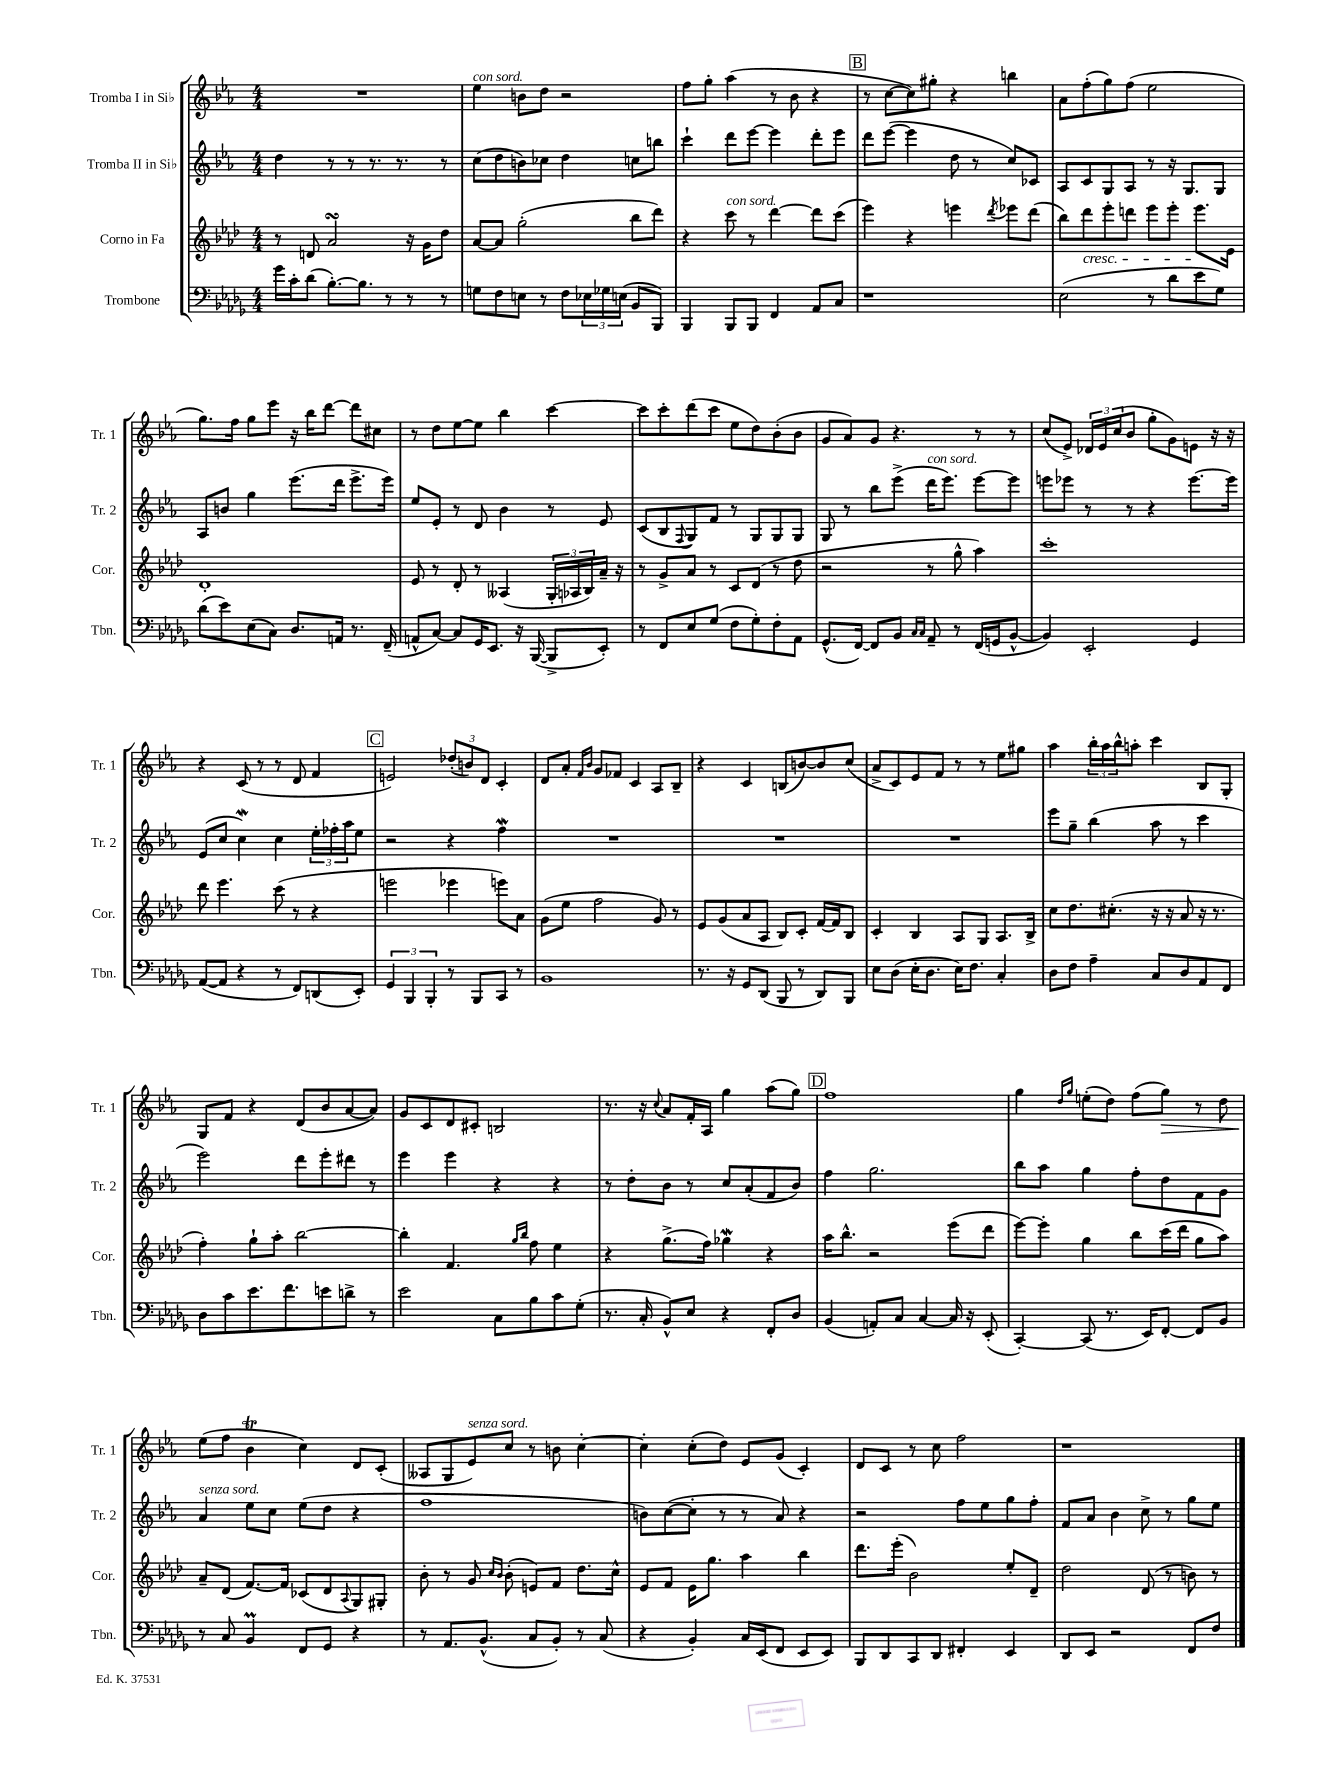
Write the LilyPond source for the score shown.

<<
\new StaffGroup <<
\new Staff = "s0" \with { instrumentName = "Tromba I in Sib" shortInstrumentName = "Tr. 1" } {
    \clef treble \key ees \major \numericTimeSignature \time 4/4
    R1 |
    ees''4^\markup { \italic "con sord." } b'8 d''8 r2 |
    f''8 g''8-. aes''4( r8 bes'8 r4 |
    \mark \markup { \box "B" } r8 c''8~ c''8) gis''8-. r4 b''4 |
    aes'8 f''8-.( g''8) f''8( ees''2 |
    g''8.) f''16 g''8 ees'''8 r16 bes''16 d'''8~ d'''8 cis''8 |
    r8 d''8 ees''8~ ees''8 bes''4 c'''4~ |
    c'''8 c'''8-. d'''8( c'''8 ees''8 d''8) bes'8-.( bes'8 |
    g'8 aes'8) g'8 r4. r8 r8 |
    c''8( ees'8->) \tuplet 3/2 { des'16 ees'16 c''16( } bes'8 g''8-. g'8) e'8 r16 r16 |
    r4 c'8( r8 r8 d'8 f'4 |
    \mark \markup { \box "C" } e'2) \tuplet 3/2 { des''8-.( b'8) d'8 } c'4-. |
    d'8 aes'8-. \grace { f'16 bes'16 } g'8 fes'8 c'4 aes8 bes8-- |
    r4 c'4 b8( b'8~) b'8 c''8( |
    aes'8-> c'8) ees'8 f'8 r8 r8 ees''8 gis''8 |
    aes''4 \tuplet 3/2 { bes''16-. aes''16 bes''16-^ } a''8-. c'''4 bes8 g8-. |
    g8 f'8 r4 d'8( bes'8 aes'8~ aes'8) |
    g'8 c'8 d'8 cis'8-. b2 |
    r8. r16 \appoggiatura { c''8 } aes'8 f'16-. aes16 g''4 aes''8( g''8) |
    \mark \markup { \box "D" } f''1 |
    g''4 \grace { d''16 g''16 } e''8-.( d''8) f''8( g''8\>) r8 d''8 |
    ees''8\!( f''8 bes'4\trill c''4) d'8 c'8-.( |
    aeses8 g8 ees'8^\markup { \italic "senza sord." }) c''8 r8 b'8 c''4~-. |
    c''4-. c''8-.( d''8) ees'8 g'8( c'4-.) |
    d'8 c'8 r8 c''8 f''2 |
    r1 \bar "|." |
}
\new Staff = "s1" \with { instrumentName = "Tromba II in Sib" shortInstrumentName = "Tr. 2" } {
    \clef treble \key ees \major \numericTimeSignature \time 4/4
    d''4 r8 r8 r8. r8. r8 |
    c''8( d''8 b'8) ces''8 d''4 c''8 b''8 |
    c'''4-! d'''8 ees'''8~ ees'''4 d'''8-. ees'''8 |
    \mark \markup { \box "B" } d'''8 ees'''8~( ees'''4 d''8 r8 c''8) ces'8 |
    aes8 c'8 g8 aes8 r8 r16 g8. g8 |
    aes8 b'8 g''4 ees'''8.( d'''16 ees'''8.-> ees'''16) |
    ees''8 ees'8-. r8 d'8 bes'4 r8 ees'8 |
    c'8( bes8 \appoggiatura { f8 } g8) f'8 r8 g8 g8 g8 |
    g8 r8 bes''8 ees'''8->( d'''16^\markup { \italic "con sord." } ees'''8.) ees'''8~ ees'''8 |
    e'''8 ees'''8 r8 r8 r4 ees'''8.~ ees'''16 |
    ees'8( c''8 c''4\mordent) c''4 \tuplet 3/2 { ees''16-. fes''16-. aes''16 } ees''8 |
    \mark \markup { \box "C" } r2 r4 f''4\mordent |
    R1 |
    R1 |
    R1 |
    ees'''8 g''8-- bes''4( aes''8 r8 c'''4 |
    ees'''2) d'''8 ees'''8-. dis'''8 r8 |
    ees'''4 ees'''4 r4 r4 |
    r8 d''8-. bes'8 r8 c''8 aes'8-.( f'8 bes'8) |
    \mark \markup { \box "D" } f''4 g''2. |
    bes''8 aes''8 g''4 f''8-. d''8 f'8 g'8 |
    aes'4^\markup { \italic "senza sord." } ees''8 c''8 ees''8( d''8 r4 |
    f''1 |
    b'8) c''8~( c''8-. r8 r8 aes'8) r4 |
    r2 f''8 ees''8 g''8 f''8-. |
    f'8 aes'8 bes'4 c''8-> r8 g''8 ees''8 \bar "|." |
}
\new Staff = "s2" \with { instrumentName = "Corno in Fa" shortInstrumentName = "Cor." } {
    \clef treble \key aes \major \numericTimeSignature \time 4/4
    r8 d'8 aes'2\turn r16 g'16 des''8 |
    aes'8~ aes'8 g''2-.( bes''8 des'''8) |
    r4 c'''8^\markup { \italic "con sord." } r8 des'''4~ des'''8 c'''8( |
    \mark \markup { \box "B" } ees'''4) r4 e'''4 \acciaccatura { des'''8 } ees'''8 des'''8( |
    bes''8) des'''8\cresc ees'''8-. d'''8 ees'''8 ees'''8-. ees'''8.\! ees'16 |
    des'1-. |
    ees'8 r8 des'8-. r8 aeses4( \tuplet 3/2 { g16-. aes16 bes16) } aes'16-- r16 |
    r8 g'8-> aes'8 r8 c'8 des'8( r8 des''8 |
    r2 r8 g''8-^ aes''4) |
    c'''1-. |
    des'''8 ees'''4. c'''8( r8 r4 |
    \mark \markup { \box "C" } e'''2 ees'''4 e'''8) aes'8 |
    g'8( ees''8 f''2 g'8) r8 |
    ees'8 g'8( aes'8 aes8 bes8) c'8-. f'16~ f'16 bes8 |
    c'4-. bes4 aes8 g8 aes8. bes16-> |
    c''8 des''8. cis''8.-.( r16 r16 aes'8 r16 r8. |
    f''4-.) g''8-! aes''8-. bes''2~ |
    bes''4-. f'4. \grace { g''16 bes''16 } f''8 ees''4 |
    r4 g''8.->( f''16) ges''4\mordent r4 |
    \mark \markup { \box "D" } aes''16 bes''8.-^ r2 ees'''8( des'''8 |
    ees'''8~) ees'''8-. g''4 bes''8 c'''16( des'''16 g''8 aes''8) |
    aes'8-- des'8( f'8.~) f'16 ces'8( des'8 \appoggiatura { aes8 } g8) gis8-. |
    bes'8-. r8 g'8 \grace { c''16 bes'16 } bes'8-.( e'8) f'8 des''8. c''16-^ |
    ees'8 f'8 ees'16 g''8. aes''4 bes''4 |
    des'''8. ees'''16-.( bes'2) ees''8-. des'8-- |
    des''2 des'8( r8 b'8) r8 \bar "|." |
}
\new Staff = "s3" \with { instrumentName = "Trombone" shortInstrumentName = "Tbn." } {
    \clef bass \key des \major \numericTimeSignature \time 4/4
    ges'16 c'16-. des'8( bes8.~-.) bes8. r8 r8 r8 |
    g8 f8 e8 r8 f8 \tuplet 3/2 { ees16 ges16 e16( } bes,8 bes,,8) |
    bes,,4 bes,,8 bes,,8 f,4 aes,8 c8 |
    \mark \markup { \box "B" } r1 |
    ees2( r8 des'8 ees'8 ges8) |
    des'8( ees'8) ees8( c8) des8. a,16 r8. f,16--( |
    a,8-^ c8~) c8 ges,16 ees,8. r16 bes,,16~( bes,,8-> ees,8-.) |
    r8 f,8 ees8 ges8( f8 ges8-.) f8-. aes,8 |
    ges,8.-^( f,16~) f,8 bes,8 \grace { c16 c16 } aes,8-- r8 f,16( g,16 bes,8~-^ |
    bes,4) ees,2-. ges,4 |
    aes,8~( aes,8 r4 r8 f,8) d,8( ees,8-.) |
    \mark \markup { \box "C" } \tuplet 3/2 { ges,4 bes,,4 bes,,4-. } r8 bes,,8 c,8 r8 |
    bes,1 |
    r8. r16 ges,8 des,8( bes,,8 r8 des,8) bes,,8 |
    ees8 des8( ees16-. des8. ees16) f8. c4-. |
    des8 f8 aes4-- c8 des8 aes,8 f,8 |
    des8 c'8 ees'8. f'8. e'8 d'8-> r8 |
    ees'2 c8 bes8 c'8 ges8-.( |
    r8. c16-. bes,8-^) ees8 r4 f,8-. des8 |
    \mark \markup { \box "D" } bes,4( a,8-.) c8 c4~ c16 r16 ees,8-.( |
    c,4~-.) c,8( r8. ees,16) f,8~-. f,8 bes,8 |
    r8 c8 bes,4\prall f,8 ges,8 r4 |
    r8 aes,8. bes,8.-^( c8 bes,8-.) r8 c8( |
    r4 bes,4-.) c16 ees,16( f,8 ees,8 ees,8) |
    bes,,8 des,8 c,8 des,8 fis,4-. ees,4 |
    des,8 ees,8 r2 f,8 f8 \bar "|." |
}
>>
>>
\layout { \context { \Score \remove "Bar_number_engraver" } }
